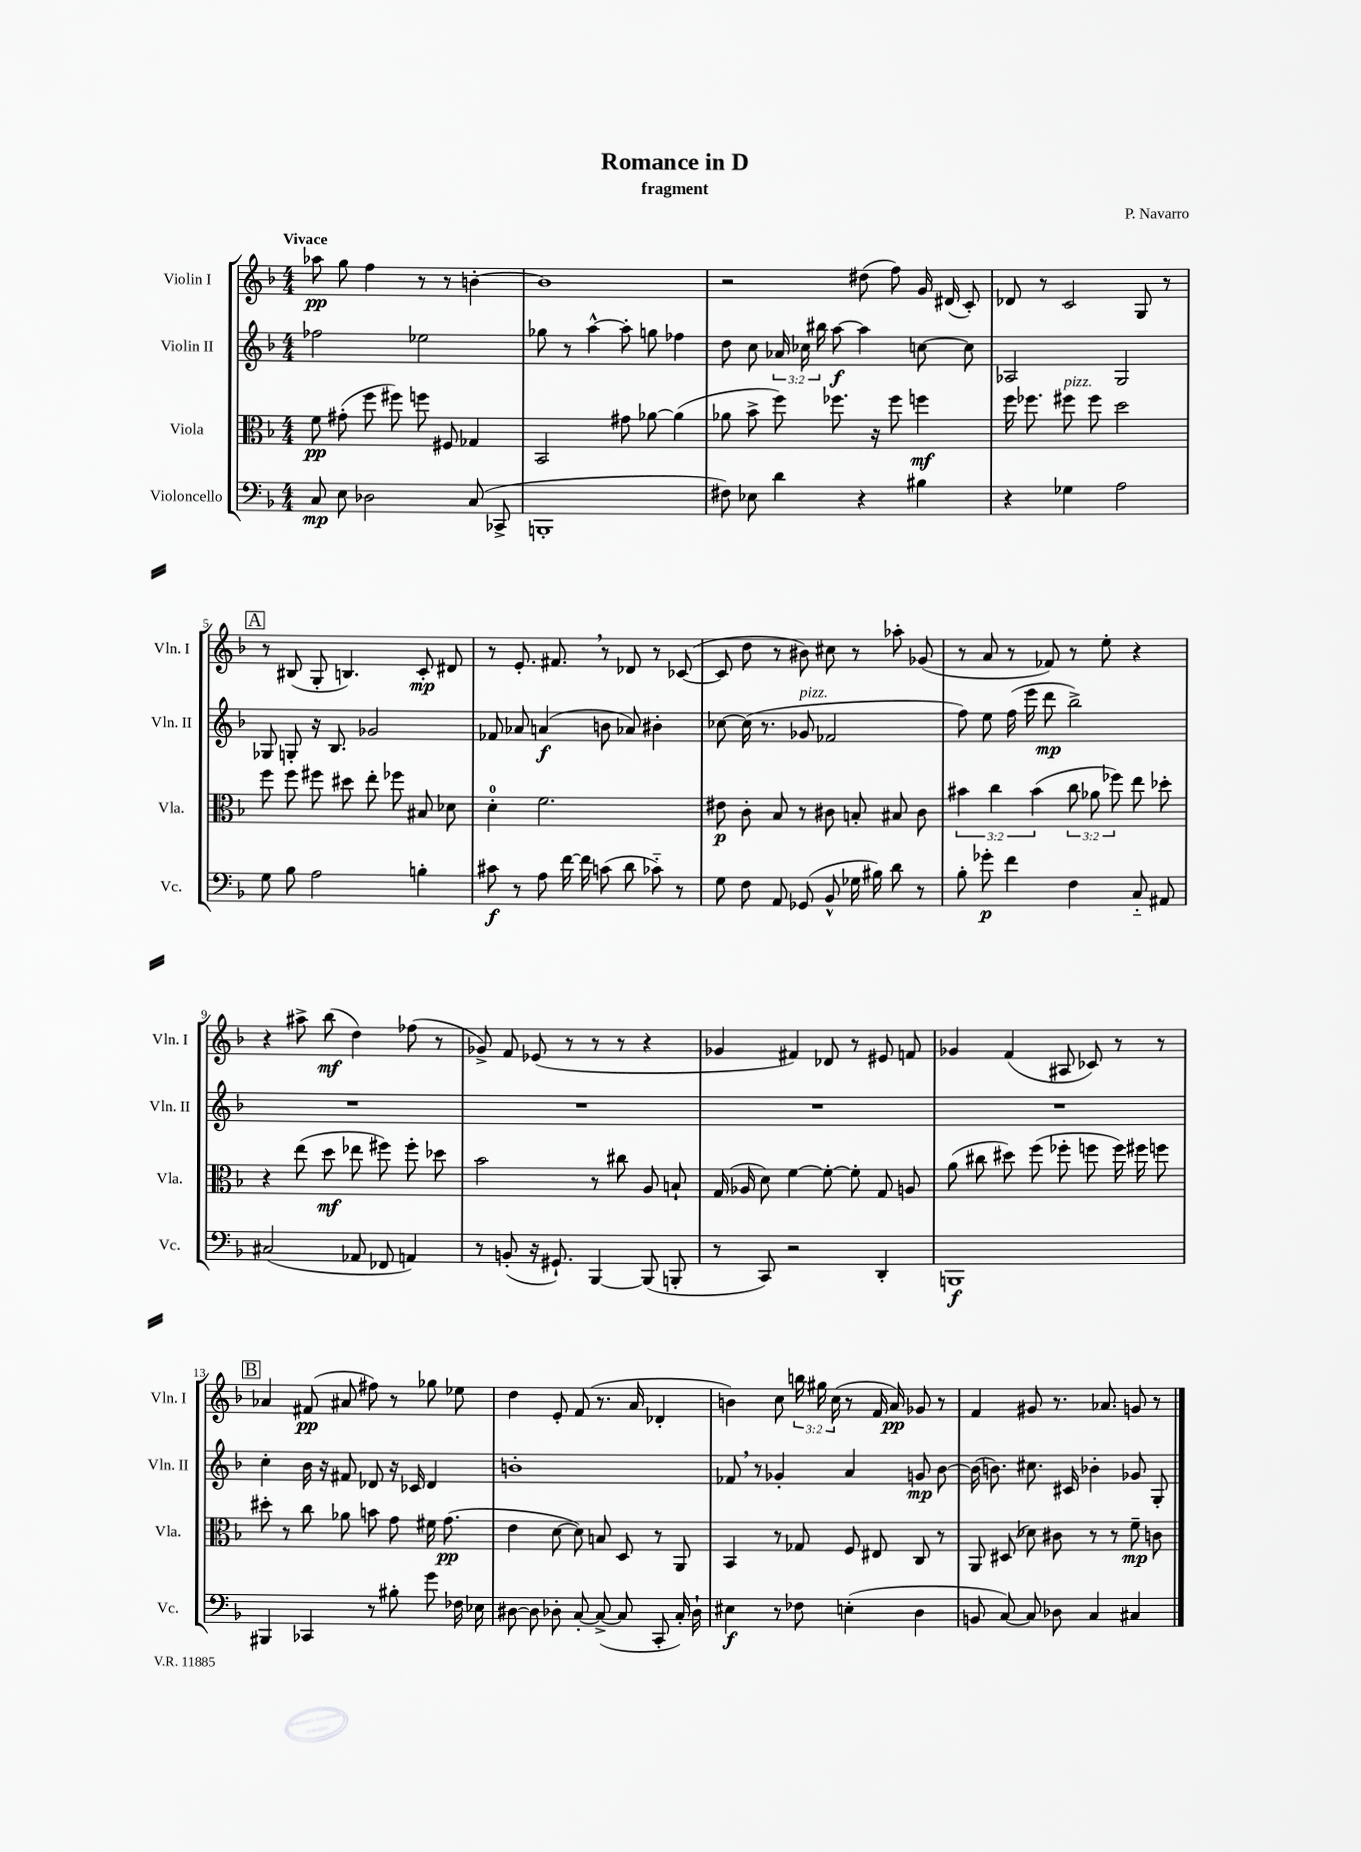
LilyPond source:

\header { title = "Romance in D" composer = "P. Navarro" subtitle = "fragment" }
<<
\new StaffGroup <<
\new Staff = "s0" \with { instrumentName = "Violin I" shortInstrumentName = "Vln. I" } {
    \clef treble \key f \major \numericTimeSignature \time 4/4 \override Staff.TupletNumber.text = #tuplet-number::calc-fraction-text \tempo "Vivace"
    \autoBeamOff aes''8\pp g''8 f''4 r8 r8 b'4~-. |
    b'1 |
    r2 dis''8( f''8) g'16 dis'16( c'8-.) |
    des'8 r8 c'2 g8 r8 |
    \mark \markup { \box "A" } r8 bis8( g8-. b4.) c'8-.\mp dis'8 |
    r8 e'8.-. fis'8. \breathe r8 des'8 r8 ces'8~( |
    ces'8 d''8 r8 bis'8) cis''8 r8 aes''8-. ges'8( |
    r8 a'8 r8 fes'8) r8 e''8-. r4 |
    r4 ais''8-> bes''8\mf( d''4) fes''8( r8 |
    ges'8->) f'8 ees'8( r8 r8 r8 r4 |
    ges'4 fis'4) des'8 r8 eis'8 f'8 |
    ges'4 f'4( ais8 ces'8) r8 r8 |
    \mark \markup { \box "B" } aes'4 fis'8\pp( ais'8 fis''8) r8 ges''8 ees''8 |
    d''4 e'8-. f'8( r8. a'16 des'4-. |
    b'4) c''8 \tuplet 3/2 { b''16 gis''16 c''16( } r8 f'16 a'16\pp) ges'8 r8 |
    f'4 gis'8 r8. aes'8. g'8 r8 \bar "|." |
}
\new Staff = "s1" \with { instrumentName = "Violin II" shortInstrumentName = "Vln. II" } {
    \clef treble \key f \major \numericTimeSignature \time 4/4 \override Staff.TupletNumber.text = #tuplet-number::calc-fraction-text
    \autoBeamOff fes''2 ees''2 |
    ges''8 r8 a''4~-^ a''8-. g''8 fes''4 |
    d''8 c''8 \tuplet 3/2 { aes'16 ces''16 bis''16 } a''8~\f a''4 c''8~ c''8 |
    aes2 g2 |
    \mark \markup { \box "A" } ges8 g8-. r16 bes8. ges'2 |
    fes'8 aes'8 a'4\f( b'8 aes'8) bis'4-. |
    ces''8~ ces''16( r8. ges'8^\markup { \italic "pizz." } fes'2 |
    f''8) e''8 f''16( e'''16 d'''8\mp bes''2->) |
    R1 |
    R1 |
    R1 |
    R1 |
    \mark \markup { \box "B" } c''4-. bes'16 r16 fis'8 des'8 r16 ces'16 des'4 |
    b'1-. |
    fes'8 \breathe r8 ges'4-. a'4 g'8\mp bes'8~ |
    bes'16( b'8.) cis''8. cis'16 bes'4-. ges'8 g8-. \bar "|." |
}
\new Staff = "s2" \with { instrumentName = "Viola" shortInstrumentName = "Vla." } {
    \clef alto \key f \major \numericTimeSignature \time 4/4 \override Staff.TupletNumber.text = #tuplet-number::calc-fraction-text
    \autoBeamOff f'8\pp gis'8-.( f''8 fis''8) f''8 fis8 ges4 |
    bes,2 gis'8 aes'8~ aes'4( |
    aes'8 bes'8-> f''8) fes''8. r16 fes''8 f''4\mf |
    f''16 fes''8. fis''8^\markup { \italic "pizz." } fis''8 d''2 |
    \mark \markup { \box "A" } f''8 f''8 fis''8 dis''8 e''8-. fes''8 bis8 des'8 |
    d'4-0-. f'2. |
    eis'8\p c'8-. bes8 r8 cis'8 b8-. bis8 cis'8 |
    \tuplet 3/2 { bis'4 c''4 bis'4( } \tuplet 3/2 { c''8 aes'8 fes''8) } e''8 des''8-. |
    r4 e''8( d''8\mf ees''8 fis''8) fis''8-. des''8 |
    bes'2 r8 cis''8 a8 b8-! |
    g16( aes16 d'8) f'4~ f'8~-. f'8-. g8 a8 |
    a'8( cis''8 dis''8) f''8( fes''8-. f''8 f''16) fis''16 f''8 |
    \mark \markup { \box "B" } dis''8-. r8 c''8 aes'8 b'8 g'8 fis'16 g'8.\pp( |
    e'4 d'8~ d'8) b8 d8 r8 a,8 |
    bes,4 r8 ges8 f8 eis8 c8 r8 |
    a,8 dis8( des'8) cis'8 r8 r8 f'8--\mp c'8 \bar "|." |
}
\new Staff = "s3" \with { instrumentName = "Violoncello" shortInstrumentName = "Vc." } {
    \clef bass \key f \major \numericTimeSignature \time 4/4
    \autoBeamOff c8\mp e8 des2 c8( ces,8-> |
    b,,1-. |
    fis8) ees8 d'4 r4 bis4 |
    r4 ges4 a2 |
    \mark \markup { \box "A" } g8 bes8 a2 b4-. |
    cis'8\f r8 a8 f'16~ f'16 c'8( d'8 ces'8-_) r8 |
    g8 f8 a,8 ges,8( bes,8-^ ges16 bis16) d'8 r8 |
    bes8-. ges'8-.\p f'4 f4 c8-_ ais,8 |
    cis2( aes,8 fes,8 a,4) |
    r8 b,8-.( r16 gis,8.-!) bes,,4~ bes,,8( b,,8-. |
    r8 c,8) r2 d,4-. |
    b,,1\f |
    \mark \markup { \box "B" } bis,,4 ces,4 r8 bis8-. g'8 fes16 ees16 |
    dis8~ dis8 des8-. c8~-. c8~->( c8 c,8-. c16-.) des16-! |
    eis4\f r8 fes8 e4-.( d4 |
    b,8 c8~) c8 des8 c4 cis4 \bar "|." |
}
>>
>>
